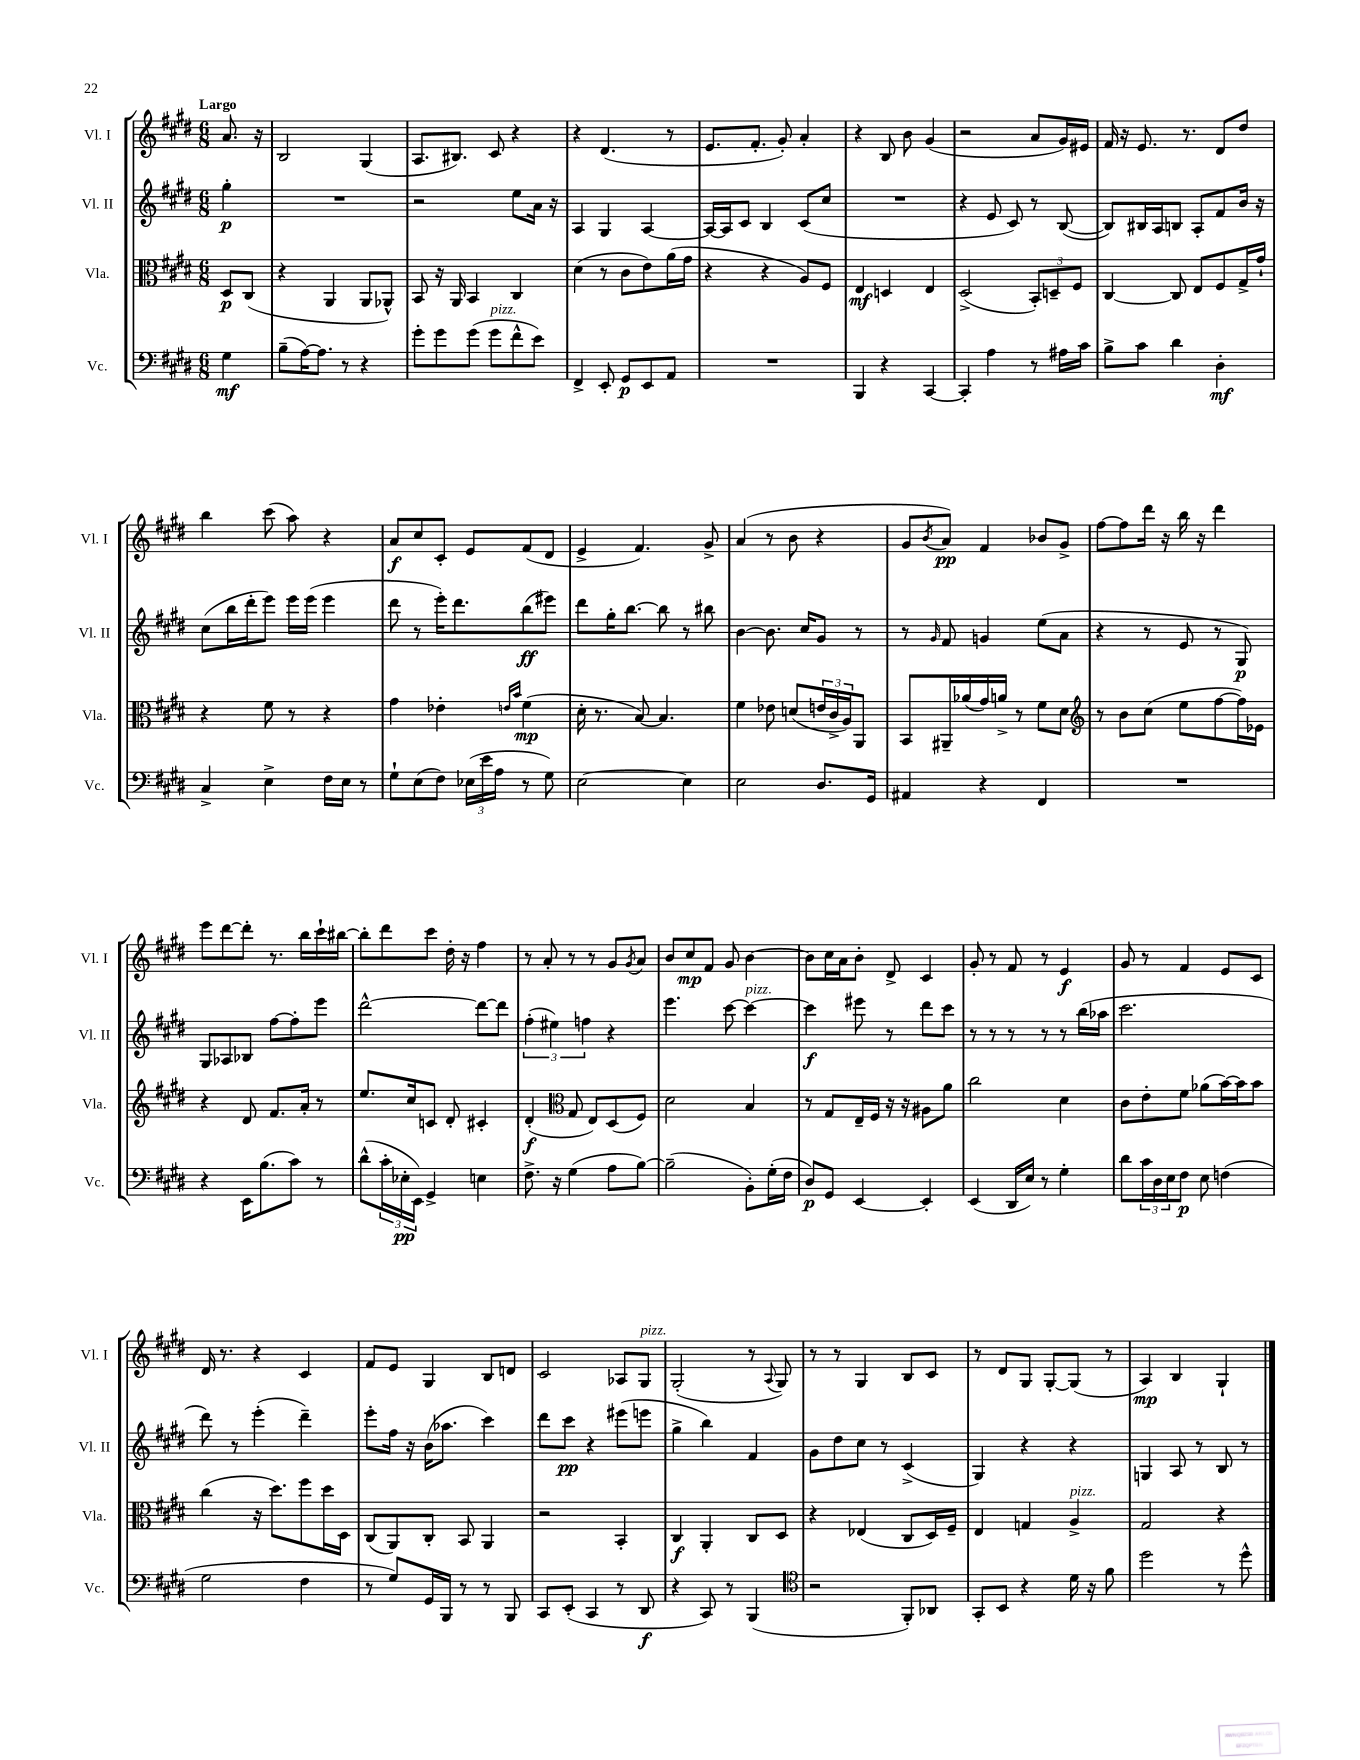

**kern	**kern	**kern	**kern
*staff4	*staff3	*staff2	*staff1
*clefF4	*clefC3	*clefG2	*clefG2
*k[f#c#g#d#]	*k[f#c#g#d#]	*k[f#c#g#d#]	*k[f#c#g#d#]
*M6/8	*M6/8	*M6/8	*M6/8
4G#\	8D#/L	4gg#'\	8.a/
.	(8C#/J	.	.
.	.	.	16r
=	=	=	=
(8B~\L	4r	2.r	2B/
[16A\K)	.	.	.
8.A\]J	.	.	.
.	4AA/	.	.
8r	.	.	.
4r	8AA/L	.	(4G#/
.	8AA-^^/J)	.	.
=	=	=	=
8g#'\L	8BB/	2r	8.A/L
8g#\	16r	.	.
.	16AA/	.	8.B#/J)
(8g#\J	4BB/	.	.
8g#\L	.	.	8c#/
8f#^^\	4C#/	8ee\L	4r
8e\J)	.	16a\Jk	.
.	.	16r	.
=	=	=	=
4FF#^/	(4d#\	4A/	4r
8EE'/	8r	4G#/	(4.d#/
8GG#/L	8c#\L	.	.
8EE/	8e\)	[4A/	.
8AA/J	(16a\L	.	8r
.	16g#\JJ	.	.
=	=	=	=
2.r	4r	16A/_LL	8.e/L
.	.	16A/]J	.
.	.	8c#/J	.
.	.	.	8.f#'/J
.	4r	4B/	.
.	.	.	8g#'/)
.	8A/L)	(8c#/L	4a'/
.	8F#/J	8cc#/J	.
=	=	=	=
4BBB/	4E/	2.r	4r
4r	4D/	.	8B/
.	.	.	8b\
[4CC#/	4E/	.	(4g#/
=	=	=	=
4CC#'/]	(2D#^/	4r	2r
4A\	.	8e/	.
.	.	8c#/)	.
8r	12BB'/L)	8r	8a/L
.	12D~/	.	.
16A#\LL	.	([8B/	16g#/L)
.	12F#/J	.	.
16c#\JJ	.	.	16e#/JJ
=	=	=	=
8B^\L	[4C#/	8B/]L)	16f#/
.	.	.	16r
8c#\J	.	16B#/L	8.e/
.	.	16A/J	.
4d#\	8C#/]	8B/J	.
.	.	.	8.r
.	8E/L	8A'/L	.
4D#'\	8F#/	8f#/	8d#/L
.	16G#^/L	16b/Jk	8dd#/J
.	16g#`/JJ	16r	.
=	=	=	=
4C#^/	4r	(8cc#\L	4bb\
.	.	16bb\L	.
.	.	16ddd#'\J	.
4E^\	8f#\	8eee\J)	(8ccc#\
.	8r	16eee\LL	8aa\)
.	.	(16eee\JJ	.
16F#\LL	4r	4eee\	4r
16E\JJ	.	.	.
8r	.	.	.
=	=	=	=
8G#`\L	4g#\	8ddd#\	8a/L
(8E\	.	8r	8cc#/
8F#\J)	4e-'\	16eee'\LK)	8c#'/J
.	.	8.ddd#\	.
(24E-\LL	.	.	8e/L
24e\	.	.	.
24A\JJ	.	.	.
.	16qqe/LL	.	.
.	16qqb/JJ	.	.
8r	(4f#\	(8bb\	(8f#/
8G#\)	.	8eee#\J)	8d#/J
=	=	=	=
[2E\	16d#'\	8ddd#\L	4e^/
.	8.r	.	.
.	.	16gg#'\K	.
.	.	[8.bb\J	.
.	[8B/)	.	4.f#/)
.	4.B/]	8bb\]	.
4E\]	.	8r	.
.	.	8bb#\	8g#^/
=	=	=	=
2E\	4f#\	[4b\	(4a/
.	8e-\	8.b\]	8r
.	(8d/L	.	8b\
.	.	16cc#/LK	.
8.D#/L	24e/L	8g#/J	4r
.	24c#^/	.	.
.	24A/J)	.	.
.	8AA/J	8r	.
16GG#/Jk	.	.	.
=	=	=	=
4AA#/	8BB/L	8r	8g#/L
.	.	16qqg#/	8qb/
.	16AA#~/L	8f#/	8a/J)
.	(16a-/	.	.
4r	16g#/)	4g/	4f#/
.	16a^/JJ	.	.
.	8r	.	.
4FF#/	8f#\L	(8ee\L	8b-/L
.	8d#\J	8a\J	8g#^/J
=	=	=	=
*	*clefG2	*	*
2.r	8r	4r	[8ff#\L
.	8b\L	.	8ff#\]
.	(8cc#\J	8r	16ddd#\Jk
.	.	.	16r
.	8ee\L	8e/	16bb\
.	.	.	16r
.	[8ff#\	8r	4ddd#\
.	16ff#\]L)	8G#/)	.
.	16e-\JJ	.	.
=	=	=	=
4r	4r	8G#/L	8eee\L
.	.	8A-/	[8ddd#\
16EE\LK	8d#/	8B-/J	8ddd#'\]J
(8.B\	.	.	.
.	8.f#/L	[8ff#\L	8.r
8c#\J)	.	8ff#'\]	.
.	16a'/Jk	.	16bb\LL
8r	8r	8eee\J	16ccc#`\
.	.	.	[16bb#\JJ
=	=	=	=
(8d#^^\L	8.ee/L	[2ddd#^^\	8bb#'\]L
24c#'\L	.	.	8ddd#\
24E-'\	.	.	.
.	16cc#/k	.	.
24EE\JJ)	.	.	.
4GG#^/	8c/J	.	8ccc#\J
.	8d#'/	.	16dd#'\
.	.	.	16r
4E\	4c#'/	8ddd#\_L	4ff#\
.	.	8ddd#\]J	.
=	=	=	=
8.F#^\	(4d#'/	(6ff#'\	8r
.	.	.	8a'/
.	.	6ee#\)	.
16r	.	.	.
*	*clefC3	*	*
(4G#\	8G#/	.	8r
.	.	6ff\	.
.	8E/L)	.	8r
8A\L	(8D#/	4r	8g#/L
.	.	.	8qg#/
[8B\J)	8F#/J)	.	8a/J
=	=	=	=
(2B~\]	2d#\	4.eee\	8b/L
.	.	.	8cc#/
.	.	.	8f#/J
.	.	[8ccc#\	8g#/
8BB'\L)	4B/	4ccc#\_	[4b\
(16G#'\L	.	.	.
16F#\JJ	.	.	.
=	=	=	=
8D#/L)	8r	4ccc#\]	8b\]L
8GG#/J	8G#/L	.	16cc#\L
.	.	.	16a\J
[4EE/	16E~/L	8eee#\	8b'\J
.	16F#/JJ	.	.
.	16r	8r	8d#^/
.	16r	.	.
4EE'/]	8A#\L	8ddd#\L	4c#/
.	8a\J	8ccc#\J	.
=	=	=	=
(4EE/	2cc#\	8r	8g#'/
.	.	8r	8r
16DD#/LL	.	8r	8f#/
16E/JJ)	.	.	.
8r	.	8r	8r
4G#'\	4d#\	8r	4e/
.	.	(16bb\LL	.
.	.	16aa-\JJ	.
=	=	=	=
8d#\L	8c#\L	2.ccc#\	8g#/
24c#\L	8e'\	.	8r
24D#\	.	.	.
24E\J	.	.	.
8F#\J	8f#\J	.	4f#/
8E\	(8a-\L	.	.
(4F\	[16b\L)	.	8e/L
.	16b\]J	.	.
.	8b\J	.	8c#/J
=	=	=	=
2G#\	(4cc#\	8ddd#\)	16d#/
.	.	.	8.r
.	.	8r	.
.	16r	(4eee'\	4r
.	8.dd#\L)	.	.
4F#\	8ff#\	4ddd#~\)	4c#/
.	16dd#\L	.	.
.	16D#\JJ	.	.
=	=	=	=
8r	(8C#/L	8eee'\L	8f#/L
8G#/L)	8AA/)	16ff#\Jk	8e/J
.	.	16r	.
16GG#/L	8C#'/J	(16b\LK	4G#/
16BBB/JJ	.	8.aa-\J	.
8r	8BB/	.	.
8r	4AA/	4ccc#\)	8B/L
8BBB/	.	.	8d/J
=	=	=	=
8CC#/L	2r	8ddd#\L	2c#/
(8EE'/J	.	8ccc#\J	.
4CC#/	.	4r	.
8r	4BB'/	(8eee#\L	8A-/L
8DD#/	.	8eee\J	8G#/J
=	=	=	=
4r	4C#/	4gg#^\	(2G#'/
8CC#/)	4AA'/	4bb\)	.
8r	.	.	.
(4BBB/	8C#/L	4f#/	8r
.	.	.	8qqA/
.	8D#/J	.	8G#/)
=	=	=	=
*clefC4	*	*	*
2r	4r	8g#\L	8r
.	.	8dd#\	8r
.	(4E-/	8cc#\J	4G#/
.	.	8r	.
8FF#'/L)	8C#/L	(4c#^/	8B/L
8AA-/J	16D#/L)	.	8c#/J
.	16F#~/JJ	.	.
=	=	=	=
8GG#'/L	4E/	4G#/)	8r
8BB/J	.	.	8d#/L
4r	4G/	4r	8G#/J
.	.	.	[8G#'/L
16d#\	4A^/	4r	(8G#/]J
16r	.	.	.
8f#\	.	.	8r
=	=	=	=
2dd#\	2G#/	4G/	4A/)
.	.	8A/	4B/
.	.	8r	.
8r	4r	8B/	4G#`/
8dd#^^\	.	8r	.
==	==	==	==
*-	*-	*-	*-
